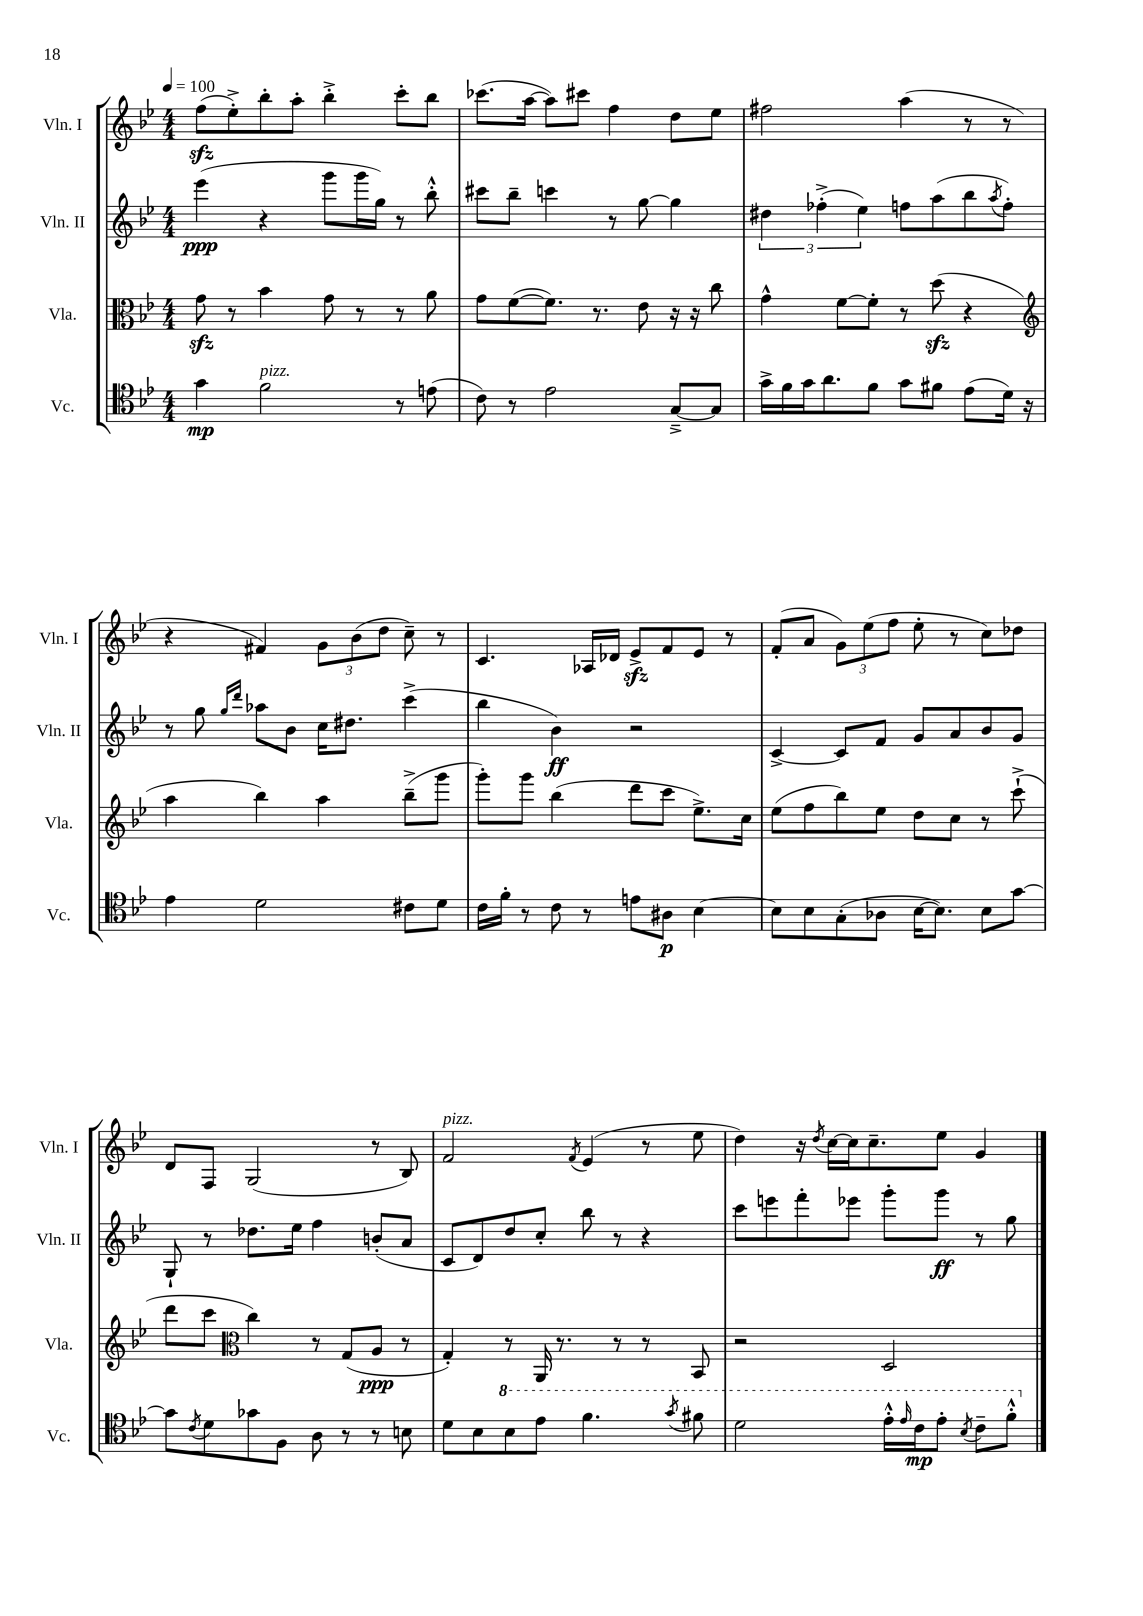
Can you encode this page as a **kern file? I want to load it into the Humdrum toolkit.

**kern	**dynam	**kern	**dynam	**kern	**dynam	**kern
*part4	*part4	*part3	*part3	*part2	*part2	*part1
*staff4	*staff4	*staff3	*staff3	*staff2	*staff2	*staff1
*I"Vc.	*	*I"Vla.	*	*I"Vln. II	*	*I"Vln. I
*I'Vc.	*	*I'Vla.	*	*I'Vln. II	*	*I'Vln. I
*clefC4	*	*clefC3	*	*clefG2	*	*clefG2
*k[b-e-]	*	*k[b-e-]	*	*k[b-e-]	*	*k[b-e-]
*M4/4	*	*M4/4	*	*M4/4	*	*M4/4
*MM100	*	*MM100	*	*MM100	*	*MM100
=1	=1	=1	=1	=1	=1	=1
4g\	mp	8gzz\	.	(4eee-\	ppp	(8ffzz\L
.	.	8r	.	.	.	8ee-'^\)
!LO:TX:a:i:t=pizz.	!	!	!	!	!	!
2f\	.	4b-\	.	4r	.	8bb-'\
.	.	.	.	.	.	8aa'\J
.	.	8g\	.	8ggg\L	.	4bb-'^\
.	.	8r	.	16ggg\L	.	.
.	.	.	.	16gg\JJ)	.	.
8r	.	8r	.	8r	.	8ccc'\L
(8en\	.	8a\	.	8bb-'^^\	.	8bb-\J
=2	=2	=2	=2	=2	=2	=2
8c\)	.	8g\L	.	8ccc#X\L	.	(8.ccc-X\L
8r	.	([8f\	.	8bb-~\J	.	.
.	.	.	.	.	.	[16aa\Jk
2e-\	.	8.f\J])	.	4cccn\	.	8aa\L])
.	.	.	.	.	.	8ccc#X\J
.	.	8.r	.	.	.	.
.	.	.	.	8r	.	4ff\
.	.	8e-\	.	[8gg\	.	.
[8G~^/L	.	16r	.	4gg\]	.	8dd\L
.	.	16r	.	.	.	.
8G/J]	.	8cc\	.	.	.	8ee-\J
=3	=3	=3	=3	=3	=3	=3
16g^\LL	.	4g^^\	.	6dd#X\	.	2ff#X\
16f\	.	.	.	.	.	.
16g\J	.	.	.	.	.	.
.	.	.	.	(6ff-X'^\	.	.
8.a\	.	.	.	.	.	.
.	.	[8f\L	.	.	.	.
.	.	.	.	6ee-\)	.	.
8f\J	.	8f'\J]	.	.	.	.
8g\L	.	8r	.	8ffn\L	.	(4aa\
8f#X\J	.	(8ddzz\	.	(8aa\	.	.
(8e-\L	.	4r	.	8bb-\	.	8r
.	.	.	.	8qaa/	.	.
16d\Jk)	.	.	.	8ff'\J)	.	8r
16r	.	.	.	.	.	.
!!LO:LB:g=z
=4	=4	=4	=4	=4	=4	=4
*	*	*clefG2	*	*	*	*
4e-\	.	4aa\	.	8r	.	4r
.	.	.	.	8gg\	.	.
.	.	.	.	16qqgg/LL	.	.
.	.	.	.	16qqddd/JJ	.	.
2d\	.	4bb-\)	.	8aa-X\L	.	4f#X/)
.	.	.	.	8b-\J	.	.
.	.	4aa\	.	16cc\KL	.	12g\L
.	.	.	.	8.dd#X\J	.	.
.	.	.	.	.	.	(12b-\
.	.	.	.	.	.	12dd\J
8c#X\L	.	(8bb-~^\L	.	(4ccc^\	.	8cc~\)
8d\J	.	8ggg\J	.	.	.	8r
=5	=5	=5	=5	=5	=5	=5
16c\LL	.	8ggg'\L)	.	4bb-\	.	4.c/
16f'\JJ	.	.	.	.	.	.
8r	.	8ggg\J	.	.	.	.
8c\	.	(4bb-\	.	4b-\)	ff	.
8r	.	.	.	.	.	16A-X/LL
.	.	.	.	.	.	16d-X/JJ
8en\L	.	8ddd\L	.	2r	.	8e-zz^/L
8A#X\J	p	8ccc\J	.	.	.	8f/
[4B-\	.	8.ee-^\L)	.	.	.	8e-/J
.	.	.	.	.	.	8r
.	.	16cc\Jk	.	.	.	.
=6	=6	=6	=6	=6	=6	=6
8B-\L]	.	(8ee-\L	.	[4c^/	.	(8f'/L
8B-\	.	8ff\	.	.	.	8a/J
(8G'\	.	8bb-\)	.	8c/L]	.	12g\L)
.	.	.	.	.	.	(12ee-\
8A-X\J	.	8ee-\J	.	8f/J	.	.
.	.	.	.	.	.	12ff\J
[16B-\KL	.	8dd\L	.	8g/L	.	8ee-'\
8.B-\J])	.	.	.	.	.	.
.	.	8cc\J	.	8a/	.	8r
8B-\L	.	8r	.	8b-/	.	8cc\L)
[8g\J	.	(8ccc`^\	.	8g/J	.	8dd-X\J
!!LO:LB:g=z
=7	=7	=7	=7	=7	=7	=7
8g\L]	.	8ddd\L	.	8G`/	.	8d/L
8qc/	.	.	.	.	.	.
8d\	.	8ccc\J	.	8r	.	8F/J
*	*	*clefC3	*	*	*	*
8g-X\	.	4cc\)	.	8.dd-X\L	.	(2G/
8F\J	.	.	.	.	.	.
.	.	.	.	16ee-\Jk	.	.
8A\	.	8r	.	4ff\	.	.
8r	.	(8G/L	.	.	.	.
8r	.	8A/J	ppp	(8bn'/L	.	8r
8Bn\	.	8r	.	8a/J	.	8B-/)
=8	=8	=8	=8	=8	=8	=8
!	!	!	!	!	!	!LO:TX:a:i:t=pizz.
8d\L	.	4G'/)	.	8c/L	.	2f/
8B-\	.	.	.	8d/)	.	.
*8va	*	*	*	*	*	*
8b-\	.	8r	.	8dd/	.	.
8ee-\J	.	16AA/	.	8cc'/J	.	.
.	.	8.r	.	.	.	.
.	.	.	.	.	.	8qf/
4.ff\	.	.	.	8bb-\	.	(4e-/
.	.	8r	.	8r	.	.
.	.	8r	.	4r	.	8r
8qgg/	.	.	.	.	.	.
8ff#X\	.	8BB-/	.	.	.	8ee-\
=9	=9	=9	=9	=9	=9	=9
2dd\	.	2r	.	8ccc\L	.	4dd\)
.	.	.	.	8eeen\	.	.
.	.	.	.	8fff'\	.	16r
.	.	.	.	.	.	8qdd/
.	.	.	.	.	.	[16cc\LL
.	.	.	.	8eee-X\J	.	16cc\J]
.	.	.	.	.	.	8.cc~\
16ee-'^^\LL	.	2D/	.	8ggg'\L	.	.
16qqee-/	.	.	.	.	.	.
16cc\J	mp	.	.	.	.	.
8ee-'\J	.	.	.	8ggg\J	ff	8ee-\J
8qb-/	.	.	.	.	.	.
8cc~\L	.	.	.	8r	.	4g/
8ff'^^\J	.	.	.	8gg\	.	.
*X8va	*	*	*	*	*	*
==	==	==	==	==	==	==
*-	*-	*-	*-	*-	*-	*-
